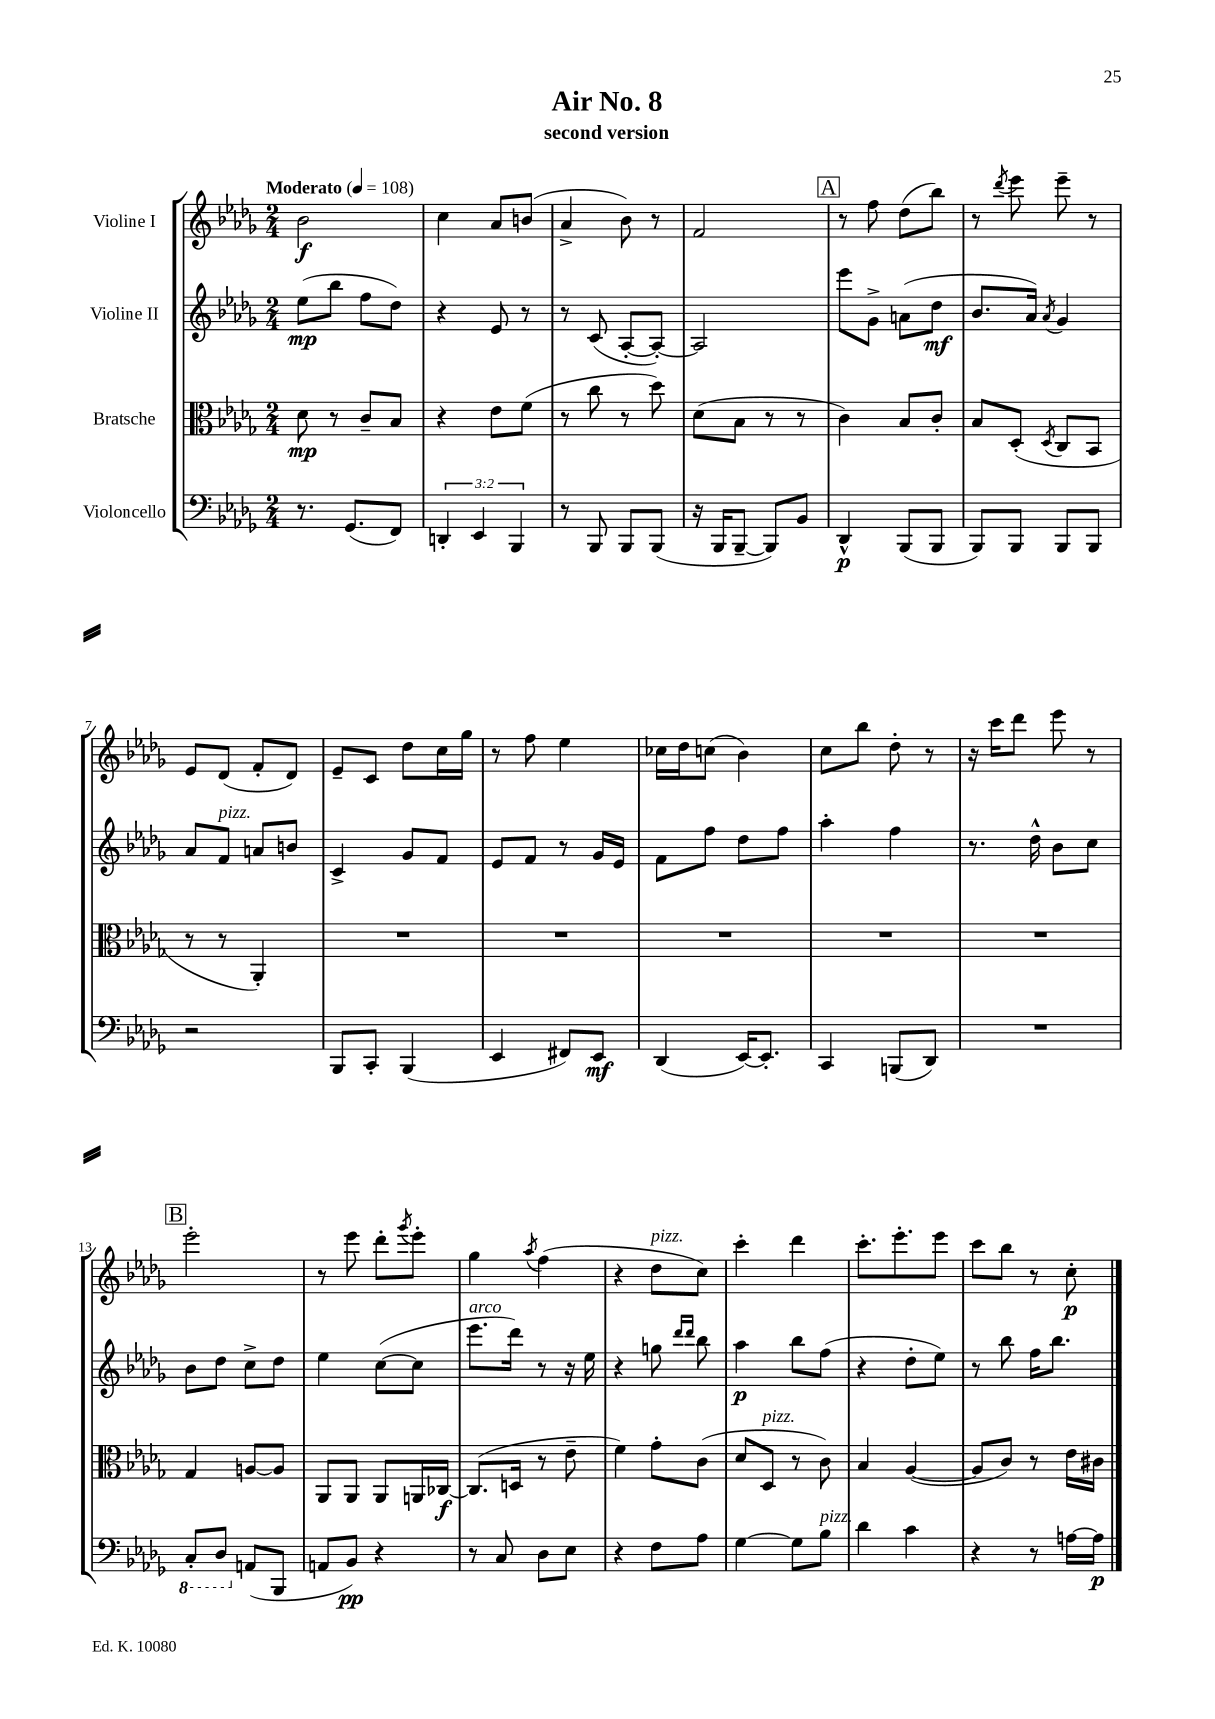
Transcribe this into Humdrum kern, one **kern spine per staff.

**kern	**kern	**kern	**kern
*staff4	*staff3	*staff2	*staff1
*clefF4	*clefC3	*clefG2	*clefG2
*k[b-e-a-d-g-]	*k[b-e-a-d-g-]	*k[b-e-a-d-g-]	*k[b-e-a-d-g-]
*M2/4	*M2/4	*M2/4	*M2/4
*MM108	*MM108	*MM108	*MM108
8.r	8d-	(8ee-	2b-
.	8r	8bb-	.
(8.GG-	.	.	.
.	8c~	8ff	.
8FF)	8B-	8dd-)	.
=	=	=	=
6DD'	4r	4r	4cc
6EE-	.	.	.
.	8e-	8e-	8a-
6BBB-	.	.	.
.	(8f	8r	(8b
=	=	=	=
8r	8r	8r	4a-^
8BBB-	8cc	(8c	.
8BBB-	8r	[8A-'	8b-)
(8BBB-	8dd-)	8A-'_)	8r
=	=	=	=
16r	(8d-	2A-]	2f
16BBB-	.	.	.
[8BBB-~	8B-	.	.
8BBB-])	8r	.	.
8BB-	8r	.	.
=	=	=	=
4DD-^^	4c)	8eee-	8r
.	.	8g-^	8ff
(8BBB-	8B-	(8a	(8dd-
8BBB-	8c'	8dd-	8bb-)
=	=	=	=
8BBB-)	8B-	8.b-	8r
.	.	.	8qddd-
8BBB-	(8D-'	.	8eee-
.	.	16a-)	.
.	8qD-	8qa-	.
8BBB-	8C	4g-	8eee-~
8BBB-	8BB-	.	8r
=	=	=	=
2r	8r	8a-	8e-
.	8r	8f	(8d-
.	4AA-')	8a	8f'
.	.	8b	8d-)
=	=	=	=
8BBB-	2r	4c^	8e-~
8CC'	.	.	8c
(4BBB-	.	8g-	8dd-
.	.	8f	16cc
.	.	.	16gg-
=	=	=	=
4EE-	2r	8e-	8r
.	.	8f	8ff
8FF#)	.	8r	4ee-
8EE-	.	16g-	.
.	.	16e-	.
=	=	=	=
(4DD-	2r	8f	16cc-
.	.	.	16dd-
.	.	8ff	(8cc
[16EE-)	.	8dd-	4b-)
8.EE-']	.	.	.
.	.	8ff	.
=	=	=	=
4CC	2r	4aa-'	8cc
.	.	.	8bb-
(8BBB	.	4ff	8dd-'
8DD-)	.	.	8r
=	=	=	=
2r	2r	8.r	16r
.	.	.	16ccc
.	.	.	8ddd-
.	.	16dd-^^	.
.	.	8b-	8eee-
.	.	8cc	8r
=	=	=	=
8CC'	4G-	8b-	2eee-'
8DD-	.	8dd-	.
(8AA	[8A	8cc^	.
8BBB-	8A]	8dd-	.
=	=	=	=
8AA	8AA-	4ee-	8r
8BB-)	8AA-	.	8eee-
4r	8AA-	([8cc	8ddd-'
.	.	.	8qggg-
.	16AA	8cc]	8eee-'
.	[16C-	.	.
=	=	=	=
8r	(8.C-]	8.eee-	4gg-
8C	.	.	.
.	16D	16ddd-)	.
.	.	.	8qaa-
8D-	8r	8r	(4ff
8E-	8e-~	16r	.
.	.	16ee-	.
=	=	=	=
4r	4f)	4r	4r
8F	8g-'	8gg	8dd-
.	.	16qqddd-	.
.	.	16qqddd-	.
8A-	(8c	8bb-	8cc)
=	=	=	=
[4G-	8d-	4aa-	4ccc'
.	8D-	.	.
8G-]	8r	8bb-	4ddd-
8B-	8c)	(8ff	.
=	=	=	=
4d-	4B-	4r	8.ccc'
.	.	.	8.eee-'
4c	([4A-	8dd-'	.
.	.	8ee-)	8eee-
=	=	=	=
4r	8A-]	8r	8ccc
.	8c)	8bb-	8bb-
8r	8r	16ff	8r
.	.	8.bb-	.
[16A	16e-	.	8cc'
16A]	16c#	.	.
==	==	==	==
*-	*-	*-	*-
